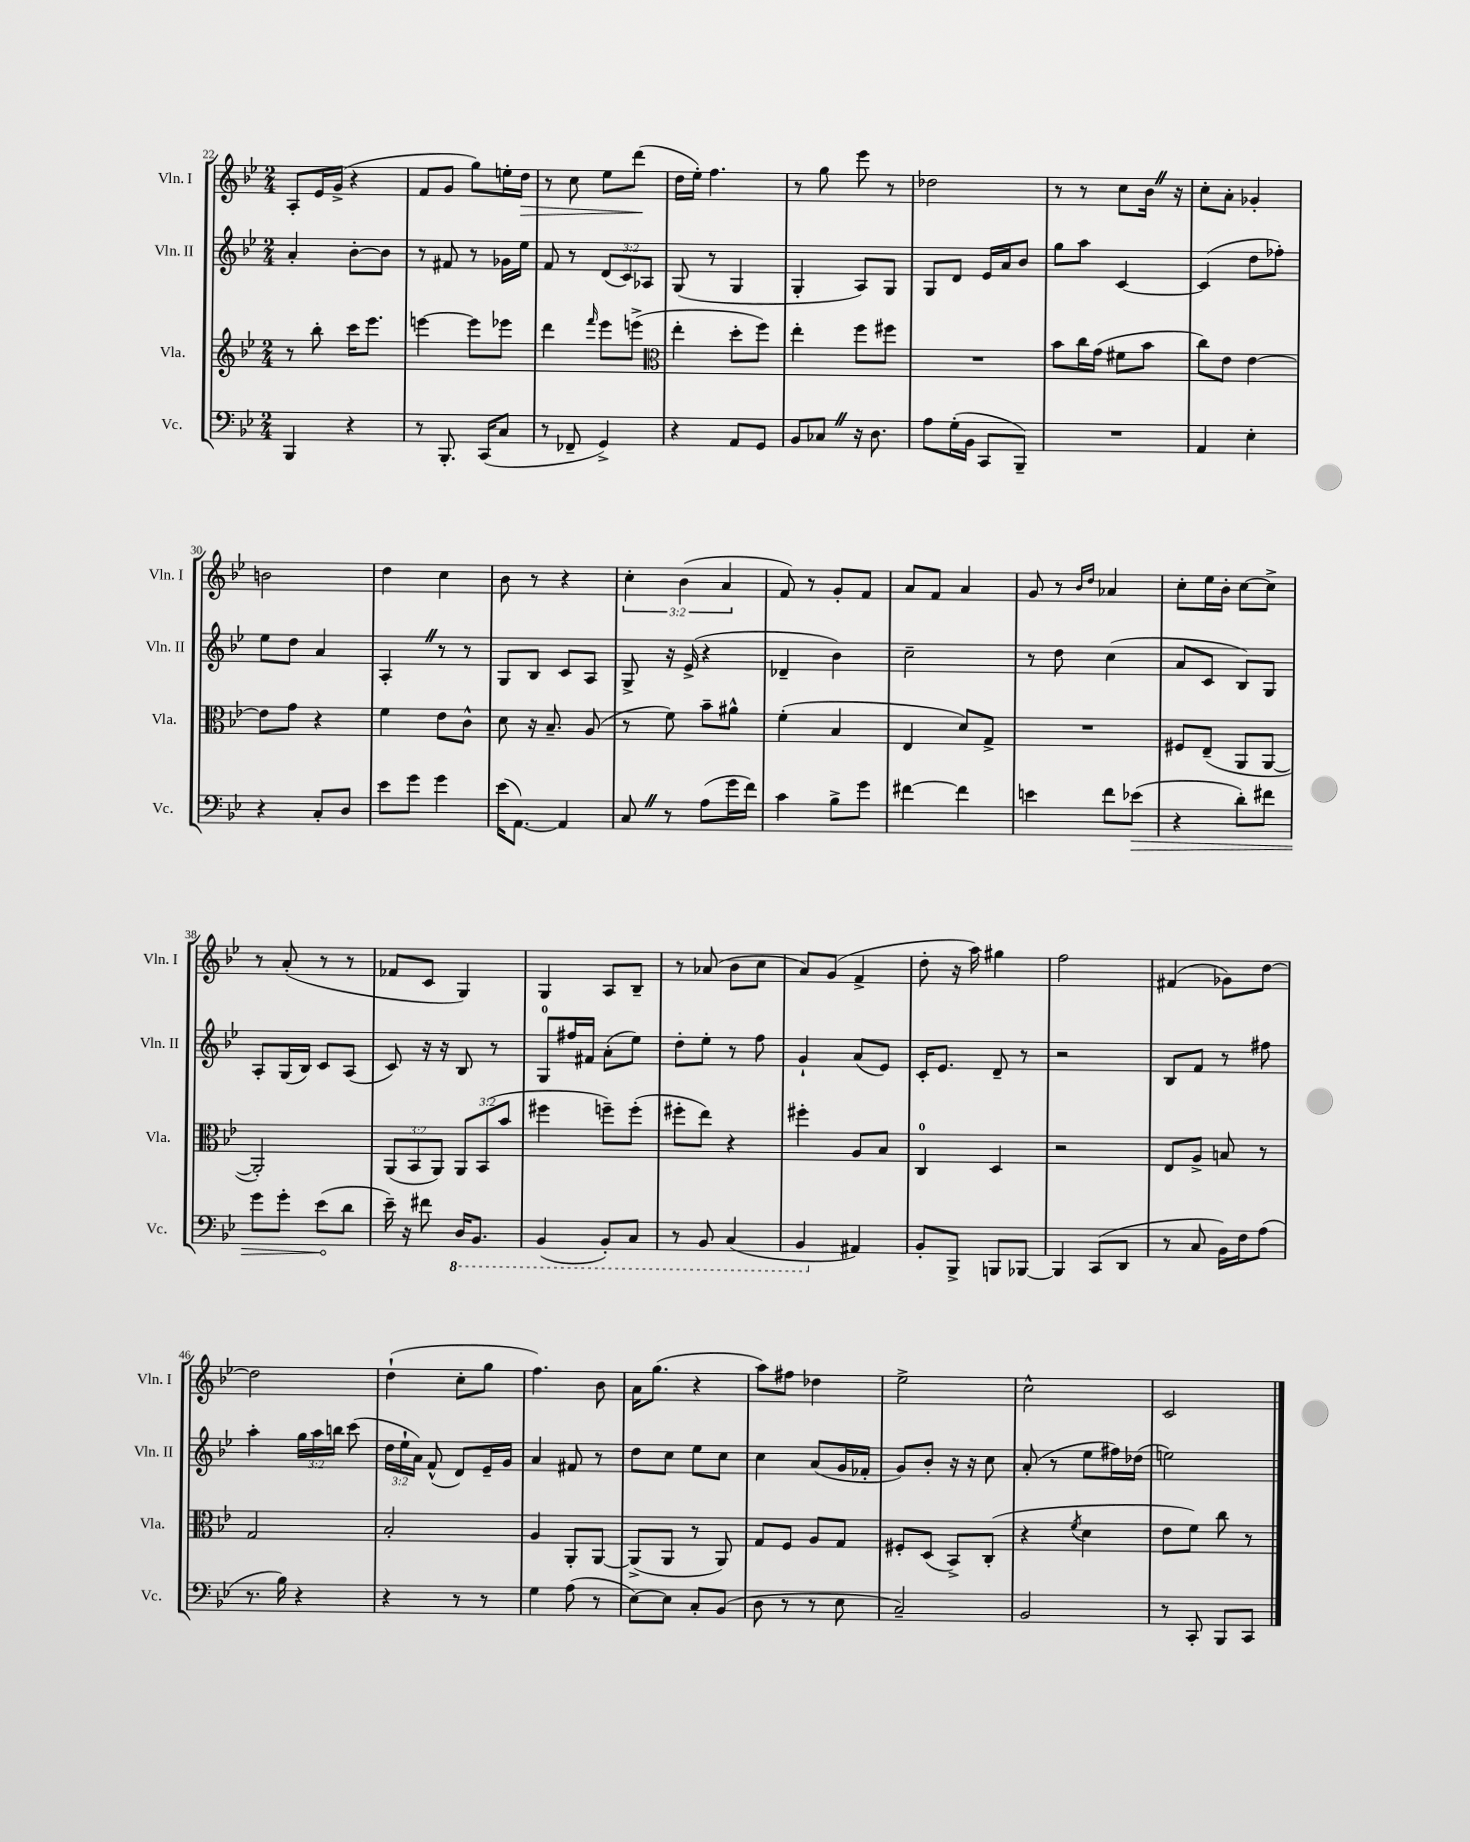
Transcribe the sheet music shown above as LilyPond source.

<<
\new StaffGroup <<
\new Staff = "s0" \with { instrumentName = "Vln. I" shortInstrumentName = "Vln. I" } {
    \clef treble \key bes \major \numericTimeSignature \time 2/4 \override Staff.TupletNumber.text = #tuplet-number::calc-fraction-text
    \autoBeamOff a8[-. ees'16 g'16]->( r4 |
    f'8[ g'8] g''8[) e''16-. d''16]\> |
    r8 c''8 ees''8[ d'''8]\!( |
    d''16[ ees''16]-.) f''4. |
    r8 g''8 ees'''8 r8 |
    des''2 |
    r8 r8 c''8[ bes'16] \once \override BreathingSign.text = \markup { \musicglyph "scripts.caesura.straight" } \breathe r16 |
    c''8[-. a'8]-. ges'4-. |
    b'2 |
    d''4 c''4 |
    bes'8 r8 r4 |
    \tuplet 3/2 { c''4-. bes'4( a'4 } |
    f'8) r8 g'8[-. f'8] |
    a'8[ f'8] a'4 |
    g'8 r8 \grace { bes'16[ d''16] } aes'4 |
    c''8[-. ees''16 bes'16]-. c''8[~ c''8]-> |
    r8 a'8-.( r8 r8 |
    fes'8[ c'8] g4) |
    g4 a8[ bes8]-- |
    r8 aes'8( bes'8[ c''8] |
    a'8[) g'8]( f'4-> |
    d''8-. r16 a''16) gis''4 |
    f''2 |
    fis'4( ges'8[) d''8]~ |
    d''2 |
    d''4-!( c''8[-. g''8] |
    f''4.) bes'8 |
    a'16[ g''8.]( r4 |
    a''8[) fis''8] des''4 |
    ees''2-> |
    c''2-^ |
    c'2 \bar "|." |
}
\new Staff = "s1" \with { instrumentName = "Vln. II" shortInstrumentName = "Vln. II" } {
    \clef treble \key bes \major \numericTimeSignature \time 2/4 \override Staff.TupletNumber.text = #tuplet-number::calc-fraction-text
    \autoBeamOff a'4-. bes'8[~-. bes'8] |
    r8 fis'8 r8 ges'16[ ees''16] |
    f'8 r8 \tuplet 3/2 { d'8[( c'8) aes8] } |
    g8( r8 g4 |
    g4-. a8[) g8] |
    g8[ d'8] ees'16[ a'16 bes'8] |
    g''8[ a''8] c'4~ |
    c'4( d''8[ fes''8]-.) |
    ees''8[ d''8] a'4 |
    a4-. \once \override BreathingSign.text = \markup { \musicglyph "scripts.caesura.straight" } \breathe r8 r8 |
    g8[ bes8] c'8[ a8] |
    g8-> r16 ees'16->( r4 |
    des'4-- bes'4) |
    c''2-- |
    r8 d''8 c''4( |
    a'8[ c'8] bes8[) g8] |
    a8[-. g16( bes16]) c'8[ a8]( |
    c'8) r16 r16 bes8 r8 |
    g8[-0 fis''16 fis'16] a'8[-.( ees''8]) |
    d''8[-. ees''8]-. r8 f''8 |
    g'4-! a'8[( ees'8]) |
    c'16[-. ees'8.] d'8-- r8 |
    r2 |
    bes8[ f'8] r8 fis''8 |
    a''4-. \tuplet 3/2 { g''16[ a''16 b''16] } c'''8( |
    \tuplet 3/2 { d''16[ ees''16-! a'16]) } f'8-^( d'8[) ees'16-- g'16] |
    a'4 fis'8 r8 |
    d''8[ c''8] ees''8[ c''8] |
    c''4 a'8[( g'16 fes'16]-. |
    g'8[) bes'8]-. r16 r16 c''8 |
    a'8-.( r8 ees''8[ fis''16) des''16]( |
    e''2) \bar "|." |
}
\new Staff = "s2" \with { instrumentName = "Vla." shortInstrumentName = "Vla." } {
    \clef treble \key bes \major \numericTimeSignature \time 2/4 \override Staff.TupletNumber.text = #tuplet-number::calc-fraction-text
    \autoBeamOff r8 bes''8-. c'''16[ ees'''8.] |
    e'''4~ e'''8[ ees'''8] |
    d'''4 \grace { f'''16 } ees'''8[ e'''8]->( |
    \clef alto ees''4-. d''8[-. f''8]) |
    ees''4-. f''8[ fis''8] |
    R2 |
    bes'8[ c''16 g'16]( fis'8[ bes'8] |
    c''8[) ees'8] ees'4~ |
    ees'8[ g'8] r4 |
    f'4 ees'8[ c'8]-^ |
    d'8 r16 bes8.-- a8( |
    r8 f'8) bes'8[-- ais'8]-^ |
    f'4-.( bes4 |
    ees4 d'8[) g8]-> |
    R2 |
    fis8[ ees8]--( a,8[ a,8]~ |
    a,2-.) |
    \tuplet 3/2 { a,8[( bes,8 a,8]) } \tuplet 3/2 { a,8[ bes,8( bes'8] } |
    fis''4 f''8[--) f''8]-.( |
    fis''8[-. ees''8]) r4 |
    fis''4-. a8[ bes8] |
    c4-0 d4 |
    r2 |
    ees8[ a8]-> b8 r8 |
    g2 |
    bes2-. |
    a4 a,8[-. a,8]~ |
    a,8[->( a,8] r8 a,8) |
    g8[ f8] a8[ g8] |
    fis8[-. d8]( bes,8[->) c8]-.( |
    r4 \acciaccatura { f'8 } d'4 |
    ees'8[ f'8]) c''8 r8 \bar "|." |
}
\new Staff = "s3" \with { instrumentName = "Vc." shortInstrumentName = "Vc." } {
    \clef bass \key bes \major \numericTimeSignature \time 2/4
    \autoBeamOff bes,,4 r4 |
    r8 bes,,8.-. c,16[( c8] |
    r8 fes,8-- g,4->) |
    r4 a,8[ g,8] |
    bes,8[ ces8] \once \override BreathingSign.text = \markup { \musicglyph "scripts.caesura.straight" } \breathe r16 d8. |
    a8[ g16-.( bes,16] c,8[ bes,,8]--) |
    R2 |
    a,4 ees4-. |
    r4 c8[-. d8] |
    ees'8[ g'8] g'4 |
    ees'16[( a,8.]~) a,4 |
    c8 \once \override BreathingSign.text = \markup { \musicglyph "scripts.caesura.straight" } \breathe r8 a8[( g'16 f'16]) |
    c'4 bes8[-> g'8] |
    fis'4~ fis'4 |
    e'4 f'8[ \once \override Hairpin.circled-tip = ##t ees'8]\>( |
    r4 d'8[-.) fis'8] |
    g'8[ g'8]-. ees'8[\!( d'8] |
    ees'16--) r16 fis'8 \ottava #-1 d,16[ bes,,8.] |
    bes,,4( bes,,8[-.) c,8] |
    r8 bes,,8 c,4( |
    bes,,4 \ottava #0 ais,4) |
    bes,8[-. bes,,8]-> b,,8[ bes,,8]~ |
    bes,,4 c,8[( d,8] |
    r8 c8 bes,16[) f16 a8]( |
    r8. bes16) r4 |
    r4 r8 r8 |
    g4 a8( r8 |
    ees8[~) ees8] c8[-. bes,8]( |
    d8 r8 r8 ees8 |
    c2--) |
    bes,2 |
    r8 c,8-. bes,,8[ c,8] \bar "|." |
}
>>
>>
\layout { \context { \Score currentBarNumber = #22 } }
